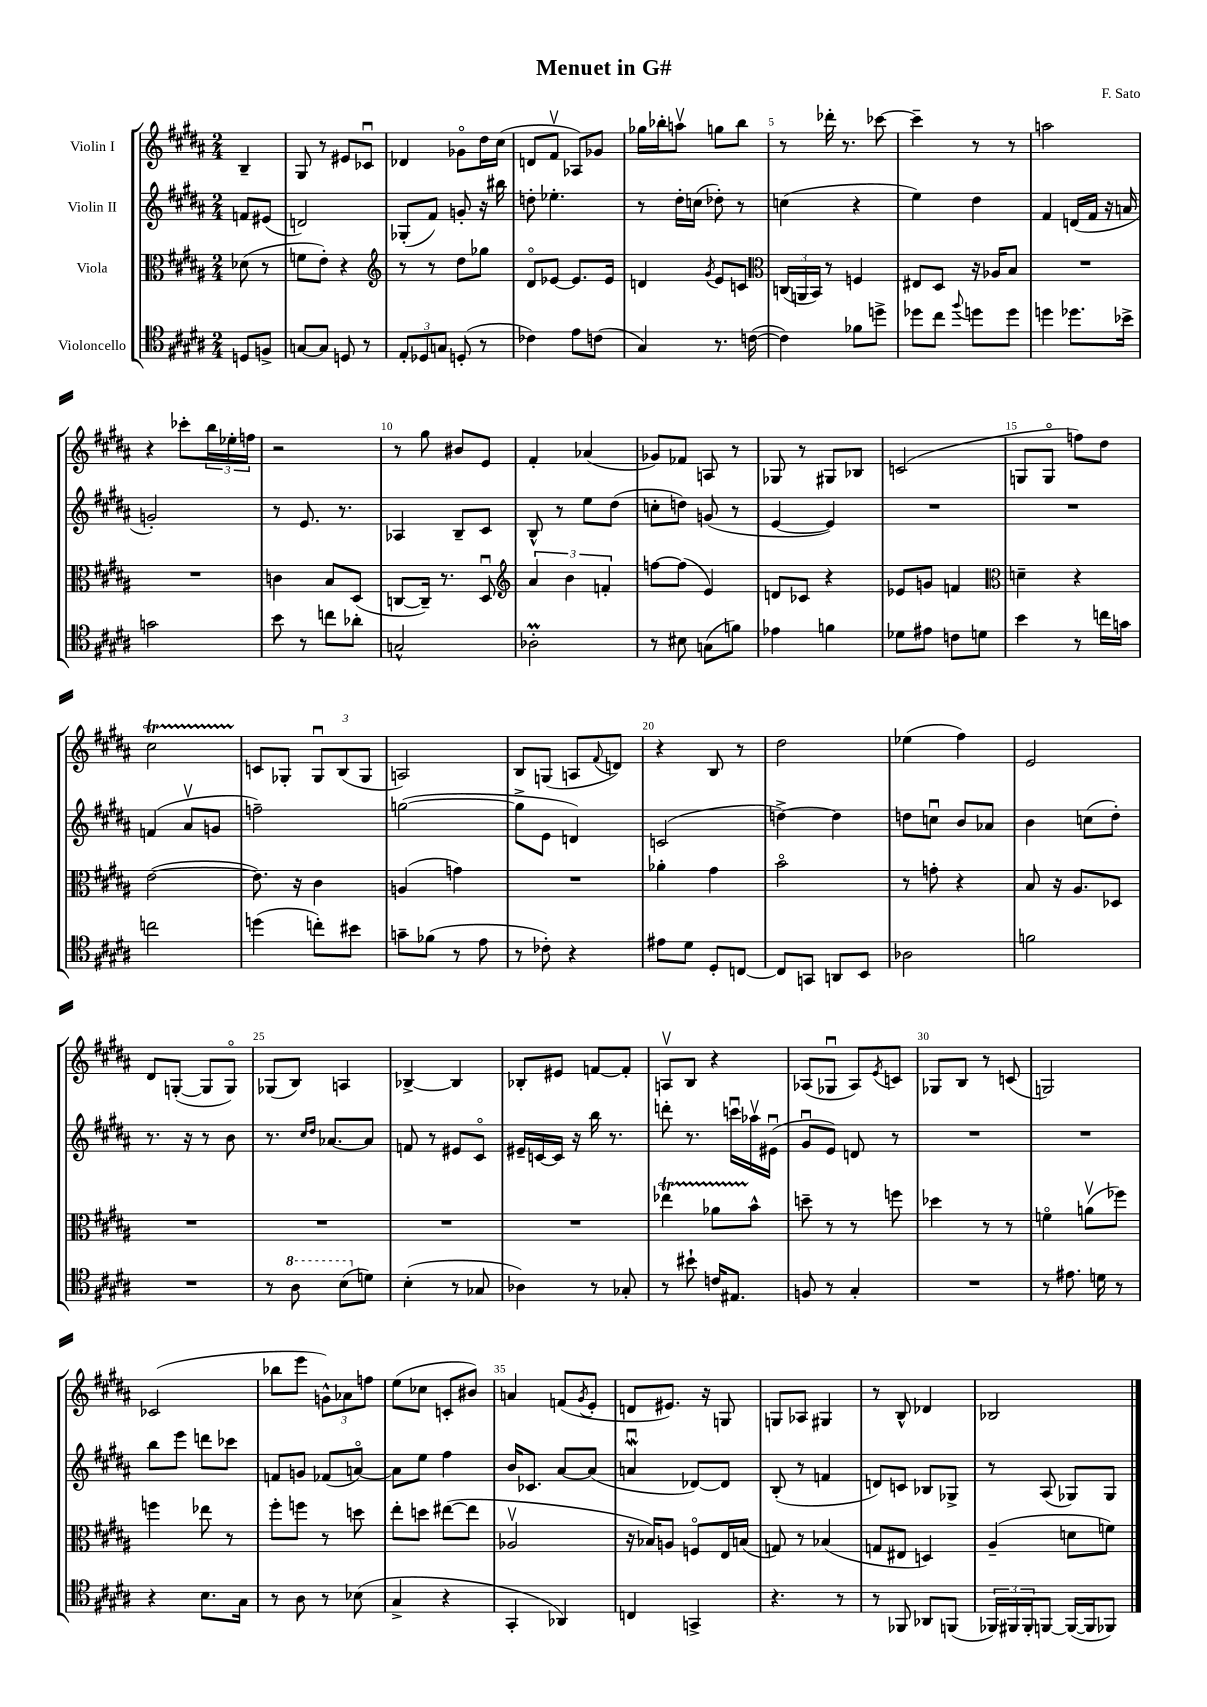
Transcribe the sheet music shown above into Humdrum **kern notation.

**kern	**kern	**kern	**kern
*part4	*part3	*part2	*part1
*staff4	*staff3	*staff2	*staff1
*I"Violoncello	*I"Viola	*I"Violin II	*I"Violin I
*clefC4	*clefC3	*clefG2	*clefG2
*k[f#c#g#d#a#]	*k[f#c#g#d#a#]	*k[f#c#g#d#a#]	*k[f#c#g#d#a#]
*M2/4	*M2/4	*M2/4	*M2/4
=	=	=	=
8Dn/L	(8d-X\	8fn/L	4B~/
8Fn^/J	8r	(8e#X/J	.
=1	=1	=1	=1
[8Gn/L	8fn\L	2dn/)	8G#/
8G/J]	8e'\J)	.	8r
8Dn/	4r	.	8e#X/L
8r	.	.	8c-Xu/J
=2	=2	=2	=2
*	*clefG2	*	*
12E'/L	8r	(8G-X'/L	4d-X/
12D-X/	.	.	.
.	8r	8f#/J)	.
12Gn/J	.	.	.
(8Dn'/	8dd#\L	8gn'/	8g-X\L
8r	8gg-X\J	16r	16dd#\L
.	.	16bb#X\	(16cc#\JJ
=3	=3	=3	=3
4c-X\)	8d#/L	8ddn'\	8dn/L
.	[8e-X/J	4.ee-X'\	8f#v/J
8e\L	8.e-/L]	.	8A-X/L)
(8cn\J	.	.	8g-X/J
.	16e-/Jk	.	.
=4	=4	=4	=4
4G#/)	4dn/	8r	16gg-X\LL
.	.	.	16bb-X'\J
.	.	16dd#'\LL	8aanv\J
.	.	(16ccn\JJ	.
.	8qg#/	.	.
8.r	8e/L	8dd-X'\)	8ggn\L
.	8cn/J	8r	8bb-\J
([16cn\	.	.	.
=5	=5	=5	=5
*	*clefC3	*	*
4c\])	(24Cn/LL	(4ccn\	8r
.	24AAn/	.	.
.	24BB/JJ)	.	.
.	8r	.	16ddd-X'\
.	.	.	8.r
8f-X\L	4Fn/	4r	.
8ddn^\J	.	.	[8ccc-X\
=6	=6	=6	=6
8dd-X\L	8E#X/L	4ee\)	4ccc-~\]
8cc#\J	8D#/J	.	.
8qqff#/	.	.	.
8ddn\L	16r	4dd#\	8r
.	16A-X/KL	.	.
8dd\J	8B/J	.	8r
=7	=7	=7	=7
4ddn\	2r	4f#/	2aan\
8.dd-X\L	.	(16dn/LL	.
.	.	16f#/JJ	.
.	.	16r	.
16b-X^\Jk	.	16an/	.
!!LO:LB:g=z
=8	=8	=8	=8
2gn\	2r	2gn'/)	4r
.	.	.	8ccc-X'\L
.	.	.	24bb\L
.	.	.	24ee-X'\
.	.	.	24ffn\JJ
=9	=9	=9	=9
8b\	4cn\	8r	2r
8r	.	8.e/	.
8ccn\L	8B/L	.	.
.	.	8.r	.
8a-X'\J	(8D#/J	.	.
=10	=10	=10	=10
2Gn^^/	[8Cn/L	4A-X/	8r
.	16C~/Jk])	.	8gg#\
.	8.r	.	.
.	.	8B~/L	8b#X/L
.	8D#u/	8c#/J	8e/J
=11	=11	=11	=11
*	*clefG2	*	*
2A-XM'\	6a#/	8B^^/	4f#'/
.	.	8r	.
.	6b\	.	.
.	.	8ee\L	(4a-X/
.	6fn'/	.	.
.	.	(8dd#\J	.
=12	=12	=12	=12
8r	[8ffn\L	8ccn'\L	8g-X/L)
8B#X\	(8ff\J]	8ddn\J)	8f-X/J
(8Gn\L	4e/)	(8gn/	8An/
8fn\J)	.	8r	8r
=13	=13	=13	=13
4e-X\	8dn/L	[4e/	8G-X/
.	8c-X/J	.	8r
4fn\	4r	4e/])	8G#X/L
.	.	.	8B-X/J
=14	=14	=14	=14
8d-X\L	8e-X/L	2r	(2cn/
8e#X\J	8gn/J	.	.
8cn\L	4fn/	.	.
8dn\J	.	.	.
=15	=15	=15	=15
*	*clefC3	*	*
4b\	4dn~\	2r	8Gn/L
.	.	.	8G/J
8r	4r	.	8ffn\L)
16ccn\LL	.	.	8dd#\J
16gn\JJ	.	.	.
!!LO:LB:g=z
=16	=16	=16	=16
2ccn\	([2e\	(4fn/	2cc#T\
.	.	8a#v/L	.
.	.	8gn/J	.
=17	=17	=17	=17
(4ddn\	8.e\])	2ffn~\)	8cn/L
.	.	.	8G-X'/J
.	16r	.	.
8ccn'\L)	4c#\	.	12G-u/L
.	.	.	(12B/
8b#X\J	.	.	.
.	.	.	12G-/J
=18	=18	=18	=18
8gn~\L	(4An/	([2ggn\	2An/)
(8f-X\J	.	.	.
8r	4gn\)	.	.
8e\	.	.	.
=19	=19	=19	=19
8r	2r	8gg^\L]	8B/L
8c-X'\)	.	8e\J	(8Gn/J
4r	.	4dn/)	8An/L
.	.	.	8qqf#/
.	.	.	8dn/J)
=20	=20	=20	=20
8e#X\L	4a-X'\	(2cn/	4r
8d#\J	.	.	.
8D#'/L	4g#\	.	8B/
[8Cn/J	.	.	8r
=21	=21	=21	=21
8C/L]	2b\	[4ddn^\)	2dd#\
8GGn/J	.	.	.
8AAn/L	.	4dd\]	.
8BB/J	.	.	.
=22	=22	=22	=22
2A-X\	8r	8ddn\L	(4ee-X\
.	8gn'\	8ccnu\J	.
.	4r	8b/L	4ff#\)
.	.	8a-X/J	.
=23	=23	=23	=23
2fn\	8B/	4b\	2e/
.	16r	.	.
.	8.A#/L	.	.
.	.	(8ccn\L	.
.	8D-X/J	8dd#'\J)	.
!!LO:LB:g=z
=24	=24	=24	=24
2r	2r	8.r	8d#/L
.	.	.	([8Gn'/J
.	.	16r	.
.	.	8r	8G/L]
.	.	8b\	8G/J)
=25	=25	=25	=25
8r	2r	8.r	(8G-X/L
*8va	*	*	*
8a#\	.	.	8B/J)
.	.	16qqcc#/LL	.
.	.	16qqdd#/JJ	.
.	.	[8.a-X/L	.
(8b\L	.	.	4An/
*X8va	*	*	*
8dn\J)	.	8a-/J]	.
=26	=26	=26	=26
(4B'\	2r	8fn/	[4B-X^/
.	.	8r	.
8r	.	8e#X/L	4B-/]
8G-X/	.	8c#/J	.
=27	=27	=27	=27
4A-X\)	2r	16e#X~/LL	8B-X'/L
.	.	[16cn/	.
.	.	16c/JJ]	8e#X/J
.	.	16r	.
8r	.	16bb\	[8fn/L
.	.	8.r	.
8G-X'/	.	.	8f'/J]
=28	=28	=28	=28
8r	4ee-XT\	8dddn'\	8Anv/L
8b#X`\	.	8.r	8B/J
16cn/KL	8a-XTTT\L	.	4r
8.E#X/J	.	16cccnu\LL	.
.	8b^^\J	16aa-Xv\	.
.	.	(16e#Xu\JJ	.
=29	=29	=29	=29
8Fn/	8ddn~\	8g#u/L	(8A-X/L
8r	8r	8e/J)	8G-Xu/J
4G#'/	8r	8dn/	8A-/L)
.	.	.	8qe/
.	8ffn\	8r	8cn/J
=30	=30	=30	=30
2r	4dd-X\	2r	8G-X/L
.	.	.	8B/J
.	8r	.	8r
.	8r	.	(8cn/
=31	=31	=31	=31
8r	4fn\	2r	2Gn/)
8.e#X\	.	.	.
.	(8anv\L	.	.
16dn\	.	.	.
8r	8ff-X\J)	.	.
!!LO:LB:g=z
=32	=32	=32	=32
4r	4ffn\	8bb\L	(2c-X/
.	.	8eee\J	.
8.B\L	8ee-X\	8dddn\L	.
.	8r	8ccc-X\J	.
16G#\Jk	.	.	.
=33	=33	=33	=33
8r	8ff#'\L	8fn/L	8bb-X\L
8A#\	8ffn\J	8gn/J	8eee\J
8r	8r	(8f-X/L	12gn^^\L)
.	.	.	12a-X\
(8B-X\	8ddn\	[8an/J)	.
.	.	.	12ffn\J
=34	=34	=34	=34
4G#^/	8ee'\L	8a\L]	(8ee\L
.	8ddn\J	8ee\J	8cc-X\J
4r	([8ee#X\L	4ff#\	8cn'/L
.	8ee#\J]	.	8b#X/J)
=35	=35	=35	=35
4GG#'/	2A-Xv/	16b/KL	4an/
.	.	8.c-X/J	.
4AA-X/)	.	[8a#/L	(8fn/L
.	.	.	8qg#/
.	.	(8a#/J]	8e'/J
=36	=36	=36	=36
4Cn/	16r	4anwu/	8dn/L
.	16B-X/KL)	.	.
.	8An/J	.	8.e#X/J)
4GGn^/	8Fn/L	[8d-X/L)	.
.	.	.	16r
.	16E/L	8d-/J]	8Gn/
.	(16Bn/JJ	.	.
=37	=37	=37	=37
4.r	8Gn/)	(8B'/	8Gn/L
.	8r	8r	8A-X/J
.	(4B-X/	4fn/	4G#X/
8r	.	.	.
=38	=38	=38	=38
8r	8Gn/L	8dn/L)	8r
8FF-X/	8E#X/J	8cn/J	8B^^/
8AA-X/L	4Dn/)	8B-X/L	4d-X/
(8FFn/J	.	8G-X^/J	.
=39	=39	=39	=39
24FF-X/LL)	(4A#~/	8r	2B-X/
24FF#X/	.	.	.
24FF#'/J	.	.	.
[8FFn/J	.	(8A#/	.
(16FF/LL_	8dn\L	8G-X/L)	.
16FF/J]	.	.	.
8FF-X/J)	8fn\J)	8G-/J	.
==	==	==	==
*-	*-	*-	*-
